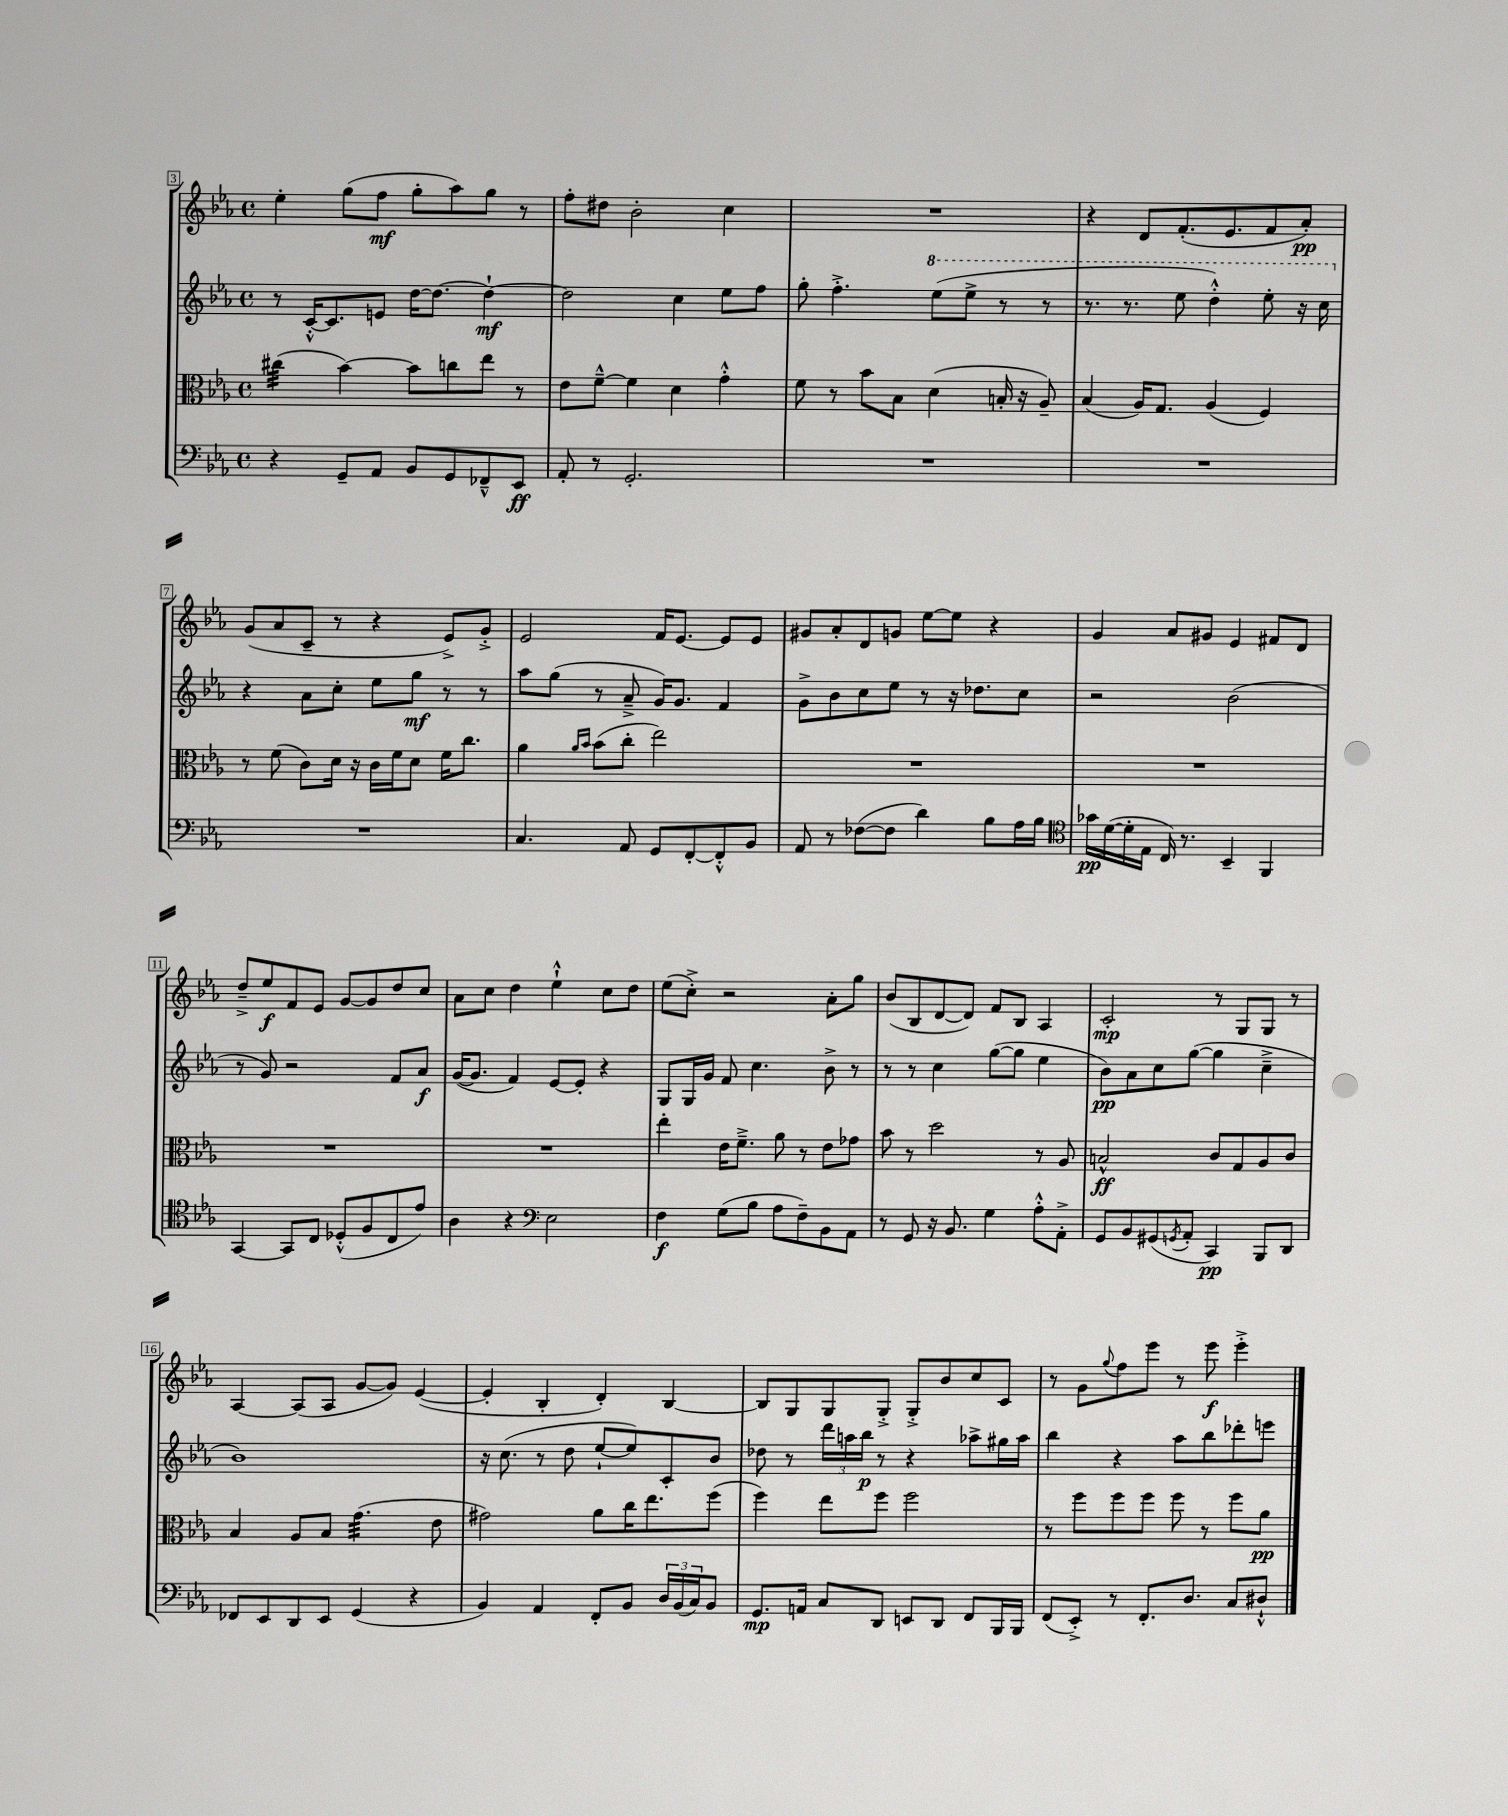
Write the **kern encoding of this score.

**kern	**kern	**kern	**kern
*staff4	*staff3	*staff2	*staff1
*clefF4	*clefC3	*clefG2	*clefG2
*k[b-e-a-]	*k[b-e-a-]	*k[b-e-a-]	*k[b-e-a-]
*M4/4	*M4/4	*M4/4	*M4/4
*met(c)	*met(c)	*met(c)	*met(c)
4r	(4cc#	8r	4ee-'
.	.	[16c'^^	.
.	.	8.c]	.
8GG~	[4b-)	.	(8gg
8AA-	.	8e	8ff
8BB-	8b-]	[16dd	8gg'
.	.	8.dd_	.
8GG	8cc	.	8aa-)
8FF-~^^	8ee-	4dd`_	8gg
8EE-	8r	.	8r
=	=	=	=
8AA-'	8e-	2dd]	8ff'
8r	[8f~^^	.	8dd#
2.GG'	4f]	.	2b-'
.	4d	4cc	.
.	4g'^^	8ee-	4cc
.	.	8ff	.
=	=	=	=
1r	8f	8gg'	1r
.	8r	4.ff'^	.
.	8b-	.	.
.	8B-	.	.
.	(4d	(8eee-	.
.	.	8eee-^	.
.	16B'	8r	.
.	16r	.	.
.	8A-~)	8r	.
=	=	=	=
1r	(4B-	8.r	4r
.	.	8.r	.
.	16A-)	.	8d
.	8.G	.	.
.	.	8eee-	(8.f'
.	(4A-	4ddd'^^)	.
.	.	.	8.e-
.	4F)	8eee-'	8f
.	.	16r	8a-')
.	.	16ccc	.
=	=	=	=
1r	8r	4r	(8g
.	(8f	.	8a-
.	8c)	8a-	8c~
.	16d	8cc'	8r
.	16r	.	.
.	16c	8ee-	4r
.	16f	.	.
.	8d	8gg	.
.	16f	8r	8e-^)
.	8.cc	.	.
.	.	8r	8g'^
=	=	=	=
4.C	4a-	8aa-	2e-
.	.	(8gg	.
.	16qqa-	.	.
.	16qqb-	.	.
.	(8b-	8r	.
8AA-	8cc'	8a-~^	.
8GG	2ee-)	16g)	16f
.	.	8.g	[8.e-
[8FF'	.	.	.
8FF'^^]	.	4f	8e-]
8BB-	.	.	8e-
=	=	=	=
8AA-	1r	8g^	8g#
8r	.	8b-	8a-'
([8F-	.	8cc	8d
8F-]	.	8ee-	8g
4d)	.	8r	[8ee-
.	.	16r	8ee-]
.	.	8.dd-	.
8B-	.	.	4r
16A-	.	8cc	.
16B-	.	.	.
=	=	=	=
*clefC4	*	*	*
16g-	1r	2r	4g
([16d	.	.	.
16d']	.	.	.
16E-	.	.	.
16C)	.	.	8a-
8.r	.	.	.
.	.	.	8g#
4BB-~	.	(2b-	4e-
4FF	.	.	8f#
.	.	.	8d
=	=	=	=
[4GG	1r	8r	8dd~^
.	.	8g)	8ee-
8GG]	.	2r	8f
8C	.	.	8e-
(8D-'^^	.	.	[8g
8F	.	.	8g]
8C	.	8f	8dd
8e-)	.	8a-	8cc
=	=	=	=
4A-	1r	([16g	8a-
.	.	8.g]	.
.	.	.	8cc
4r	.	4f)	4dd
*clefF4	*	*	*
2E-	.	[8e-	4ee-`^^
.	.	8e-']	.
.	.	4r	8cc
.	.	.	8dd
=	=	=	=
4F	4ee-'	8G	(8ee-
.	.	16G	8cc'^)
.	.	16g	.
(8G	16e-	8f	2r
.	8.f~^	.	.
8B-	.	4.cc	.
8A-	8a-	.	.
8F~)	8r	.	.
8BB-	8e-	8b-^	8a-'
8AA-	8g-	8r	8gg
=	=	=	=
8r	8b-	8r	(8b-
8GG	8r	8r	8B-
16r	2dd	4cc	[8d
8.BB-	.	.	.
.	.	.	8d])
4G	.	([8gg	8f
.	.	8gg]	8B-
8A-'^^	8r	4ee-	4A-
8AA-'^	8A-	.	.
=	=	=	=
8GG	2B^^	8b-)	2c'
8BB-	.	8a-	.
(8GG#	.	8cc	.
8qGG	.	.	.
8AA-'	.	([8gg	.
4CC)	8c	4gg]	8r
.	8G	.	8G
8BBB-	8A-	4cc~^	8G
8DD	8c	.	8r
=	=	=	=
8FF-	4B-	1b-)	[4A-
8EE-	.	.	.
8DD	8A-	.	(8A-]
8EE-	8B-	.	8A-
(4GG	(4.g	.	[8g
.	.	.	8g])
4r	.	.	([4e-
.	8e-	.	.
=	=	=	=
4BB-)	2g#)	16r	4e-']
.	.	(8.cc	.
4AA-	.	8r	4B-'
.	.	8dd	.
8FF'	8a-	[8ee-`	4d')
8BB-	16cc	8ee-])	.
.	8.ee-	.	.
24D	.	8c'	[4B-
(24BB-	.	.	.
24C)	.	.	.
8BB-	(8ff	8b-	.
=	=	=	=
8.GG	4ff)	8dd-	8B-]
.	.	8r	8G
16AA	.	.	.
8C	8ee-	24ddd	8G
.	.	24aa	.
.	.	24bb-	.
8DD	8ff	8r	8G'^
8EE	2ff	4r	8G'^
8DD	.	.	8b-
8FF	.	8aa-^	8cc
16BBB-	.	16gg#	8c
16BBB-	.	16aa-	.
=	=	=	=
(8FF	8r	4bb-	8r
8EE-'^)	8ff	.	8g
.	.	.	8qqgg
8r	8ff	4r	8ff
8.FF'	8ff	.	8eee-
.	8ff	8aa-	8r
8.D	.	.	.
.	8r	8bb-	8eee-
8C	8ff	8ddd-'	4eee-'^
8D#`^^	8a-	8eee	.
==	==	==	==
*-	*-	*-	*-
